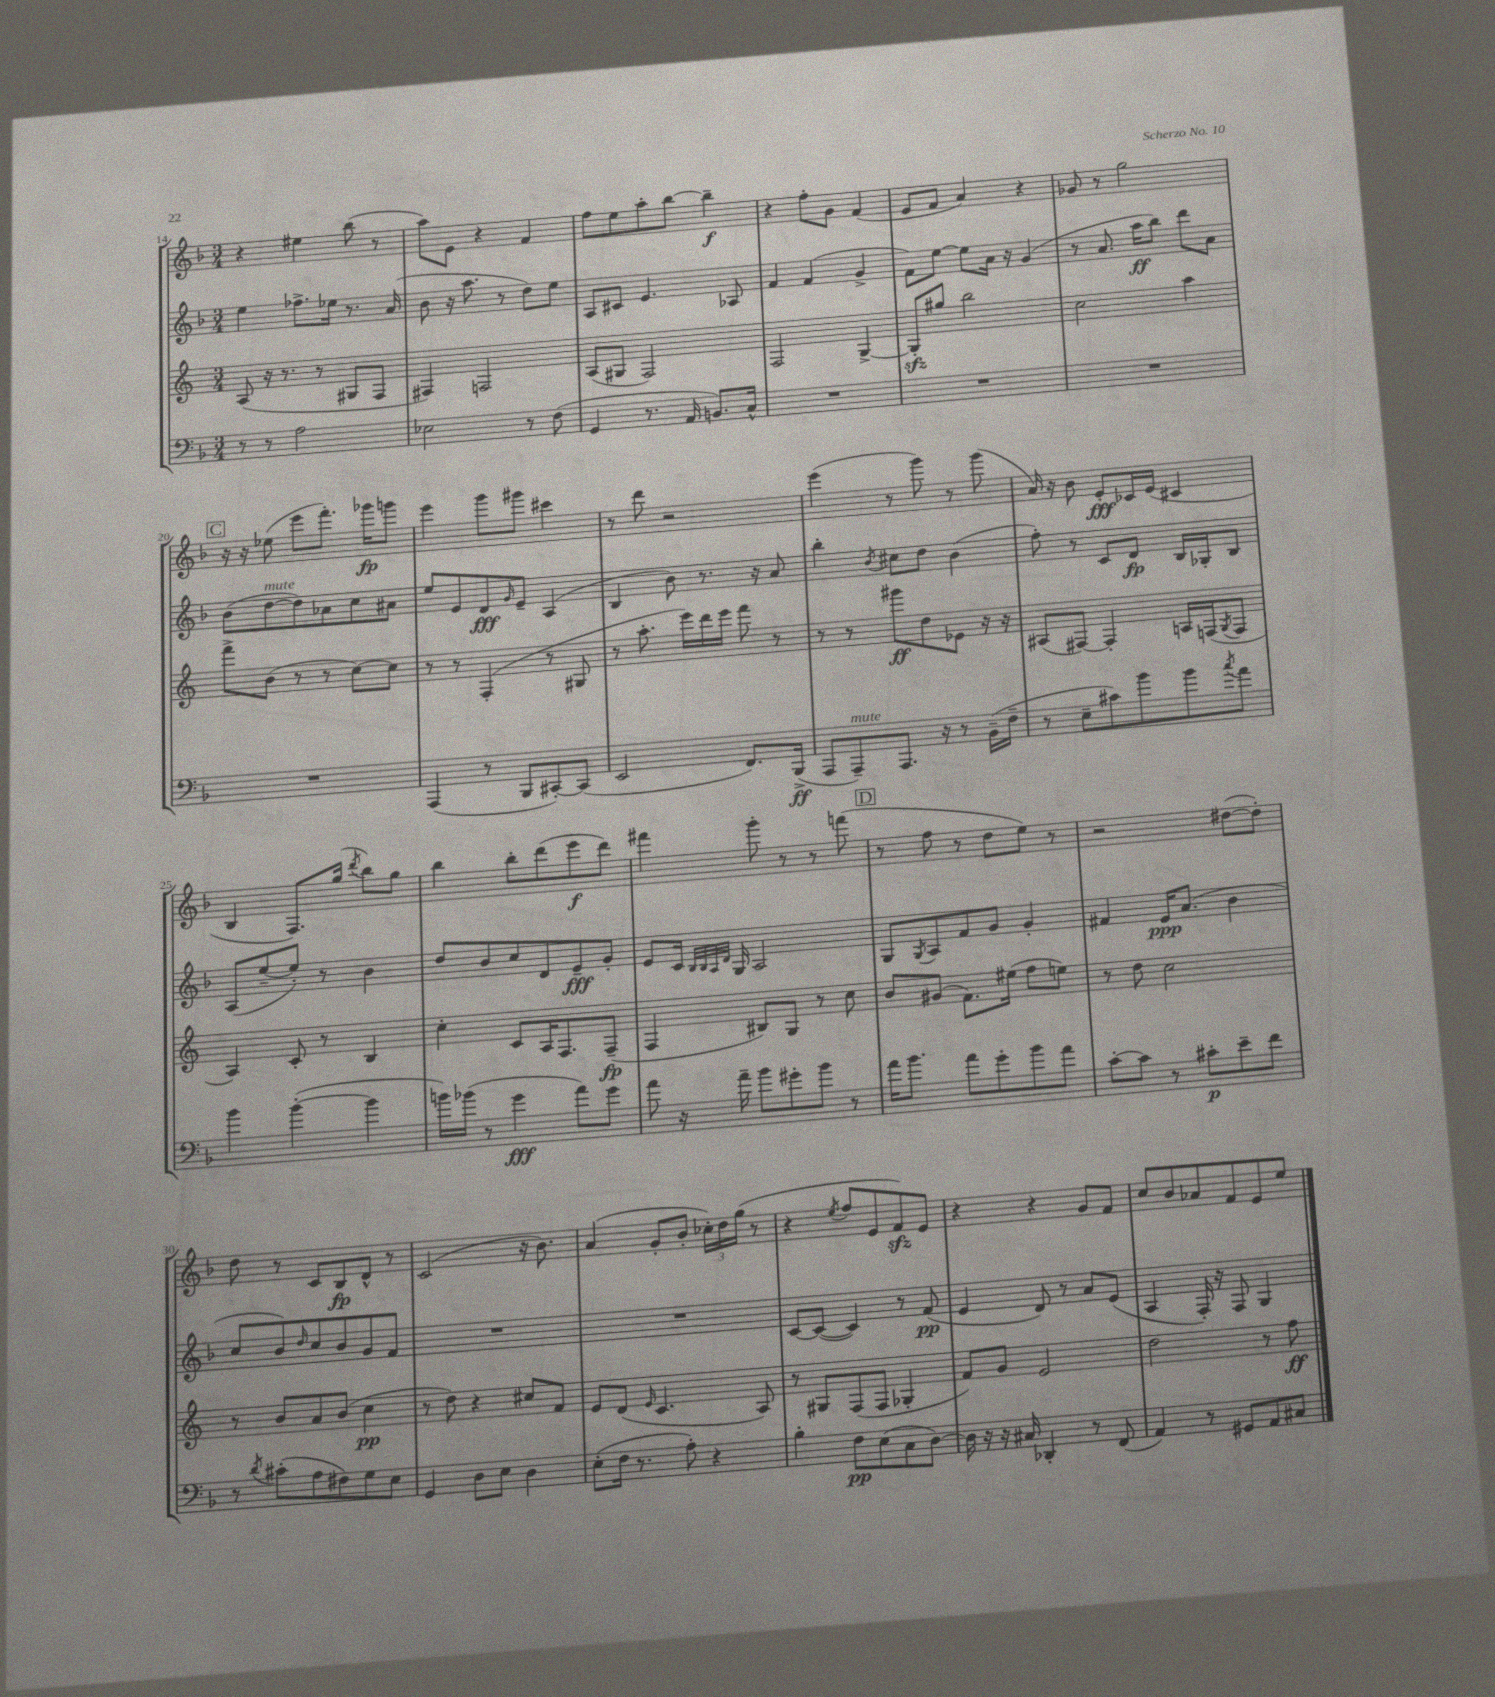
<<
\new StaffGroup <<
\new Staff = "s0" {
    \clef treble \key f \major \numericTimeSignature \time 3/4
    r4 eis''4 bes''8( r8 |
    a''8) e'8 r4 f'4 |
    f''8 e''8 a''8-. bes''8~ bes''4--\f |
    r4 f''8-. g'8 f'4( |
    e'8 f'8 a'4) r4 |
    ges'8 r8 g''2 |
    \mark \markup { \box "C" } r16 r16 ees''8( e'''8 f'''8.-.) ges'''16\fp g'''8 |
    e'''4 g'''8 gis'''8 cis'''4 |
    r8 d'''8 r2 |
    e'''4( r8 g'''8) r8 g'''8( |
    a'16) r16 bes'8 e'8-.\fff ces'16 e'16( cis'4 |
    bes4 f8.) g''16( \acciaccatura { d'''8 } bes''8) g''8 |
    bes''4 bes''8-. d'''8( e'''8\f d'''8) |
    fis'''4 g'''8-. r8 r8 f'''8( |
    \mark \markup { \box "D" } r8 f''8 r8 d''8 e''8) r8 |
    r2 dis''8~( dis''8-.) |
    d''8 r8 c'8 bes8\fp d'8-^ r8 |
    c'2( r16 bes'8.) |
    a'4( g'8-. bes'8-. \tuplet 3/2 { ces''16-.) d''16 g''16( } r8 |
    r4 \acciaccatura { e''8 } f''8 e'8 f'8\sfz) e'8 |
    r4 r4 g'8 f'8 |
    c''8 bes'8 aes'8 f'8 e'8 e''8 \bar "|." |
}
\new Staff = "s1" {
    \clef treble \key f \major \numericTimeSignature \time 3/4
    e''4 fes''8.-> ees''16 r8. a'16( |
    bes'8 r16 a''8. r8 d''8) e''8 |
    a8 cis'8 e'4. aes8 |
    f'4 f'4( g'4-> |
    f'8) e''8~ e''8 a'16 r16 g'4( |
    r8 a'8. a''16\ff bes''8) d'''8 a'8 |
    \mark \markup { \box "C" } bes'8( d''8~^\markup { \italic "mute" } d''8) aes'8 c''8 ais'8 |
    e''8 e'8 d'8\fff \grace { g'16 } e'8-- a4( |
    bes4 bes'8) r8. r16 a'8 |
    bes''4-. \acciaccatura { bes'8 } cis''8 d''8 bes'4( |
    f''8-.) r8 c'8 d'8\fp bes16 ges16-. bes8 |
    a8( e''8~-- e''8-.) r8 bes'4 |
    d''8 bes'8 c''8 d'8 e'8--\fff g'8-. |
    e'8 c'16 \grace { bes32 bes32 a32 d'32 } g16 a2 |
    \mark \markup { \box "D" } g8 \acciaccatura { g8 } a8 f'8 g'8 g'4-. |
    fis'4 e'16\ppp a'8.( bes'4 |
    c''8 bes'8) \grace { d''16 } c''8 bes'8 g'8 f'8 |
    R2. |
    R2. |
    c'8~ c'8~( c'4) r8 f'8\pp( |
    e'4 d'8) r8 a'8 e'8( |
    a4 f16-.) r16 f8 g4 \bar "|." |
}
\new Staff = "s2" {
    \clef treble \key c \major \numericTimeSignature \time 3/4
    a8( r16 r8. r8 gis8 f8 |
    fis4) f2 |
    a8( gis8 f2) |
    f2 g4~-> |
    g8-.\sfz gis''8 b''2 |
    c''2 a''4 |
    \mark \markup { \box "C" } f'''8-> b'8( r8 r8 c''8~) c''8 |
    r8 r8 f4-.( r8 gis8 |
    r8 a''8.-. e'''16) d'''16 e'''16 f'''8 r8 |
    r8 r8 gis'''8\ff d''8 ees'8 r16 r16 |
    ais8( fis8~) fis4-. a16 f16( \acciaccatura { g8 } f8 |
    a4) c'8-. r8 b4 |
    c''4-. c'8 a16 f8. f8--\fp( |
    f4 bis8) g8 r8 c''8 |
    \mark \markup { \box "D" } b'8 gis'8( f'8.) eis''16( f''8 e''8) |
    r8 d''8 c''2 |
    r8 b'8 a'8 b'8( c''4\pp |
    r8 d''8) r4 cis''8 f'8 |
    e'8 d'8( \grace { e'16 } c'4. a8) |
    r8 gis8 f8( f8 ges4-. |
    f'8) g'8 e'2 |
    d''2 r8 f''8\ff \bar "|." |
}
\new Staff = "s3" {
    \clef bass \key f \major \numericTimeSignature \time 3/4
    r8 r8 a2 |
    ees2 r8 f8( |
    g,4 r8. a,16 b,8.) c16-^ |
    R2. |
    R2. |
    R2. |
    \mark \markup { \box "C" } R2. |
    a,,4( r8 bes,,8 cis,8~-.) cis,8( |
    e,2 f,8.) bes,,16->\ff( |
    a,,8 a,,8--^\markup { \italic "mute" }) a,,8. r16 r8 bes,16--( f16-- |
    r8 e8-- cis'8) bes'8 bes'8 \acciaccatura { c''8 } a'8 |
    bes'4 bes'4~-.( bes'4 |
    b'16) bes'16( r8 g'4\fff a'8) g'8 |
    a'8 r16 a'16-- bes'8 gis'8-. bes'8 r8 |
    \mark \markup { \box "D" } a'16 bes'8. a'8 g'8-. bes'8 a'8 |
    c'8~-. c'8 r8 cis'8-.\p e'8-- f'8 |
    r8 \acciaccatura { d'8 } cis'8-.( a8 fis8) g8 e8 |
    g,4 d8 e8 d4 |
    e8-.( f16 r8. a8-.) r4 |
    bes4-. f8\pp e8( c8 d8~) |
    d16 r16 r16 cis16 des,4-. r8 f,8( |
    a,4) r8 gis,8 a,8 cis8 \bar "|." |
}
>>
>>
\layout { \context { \Score currentBarNumber = #14 } }
